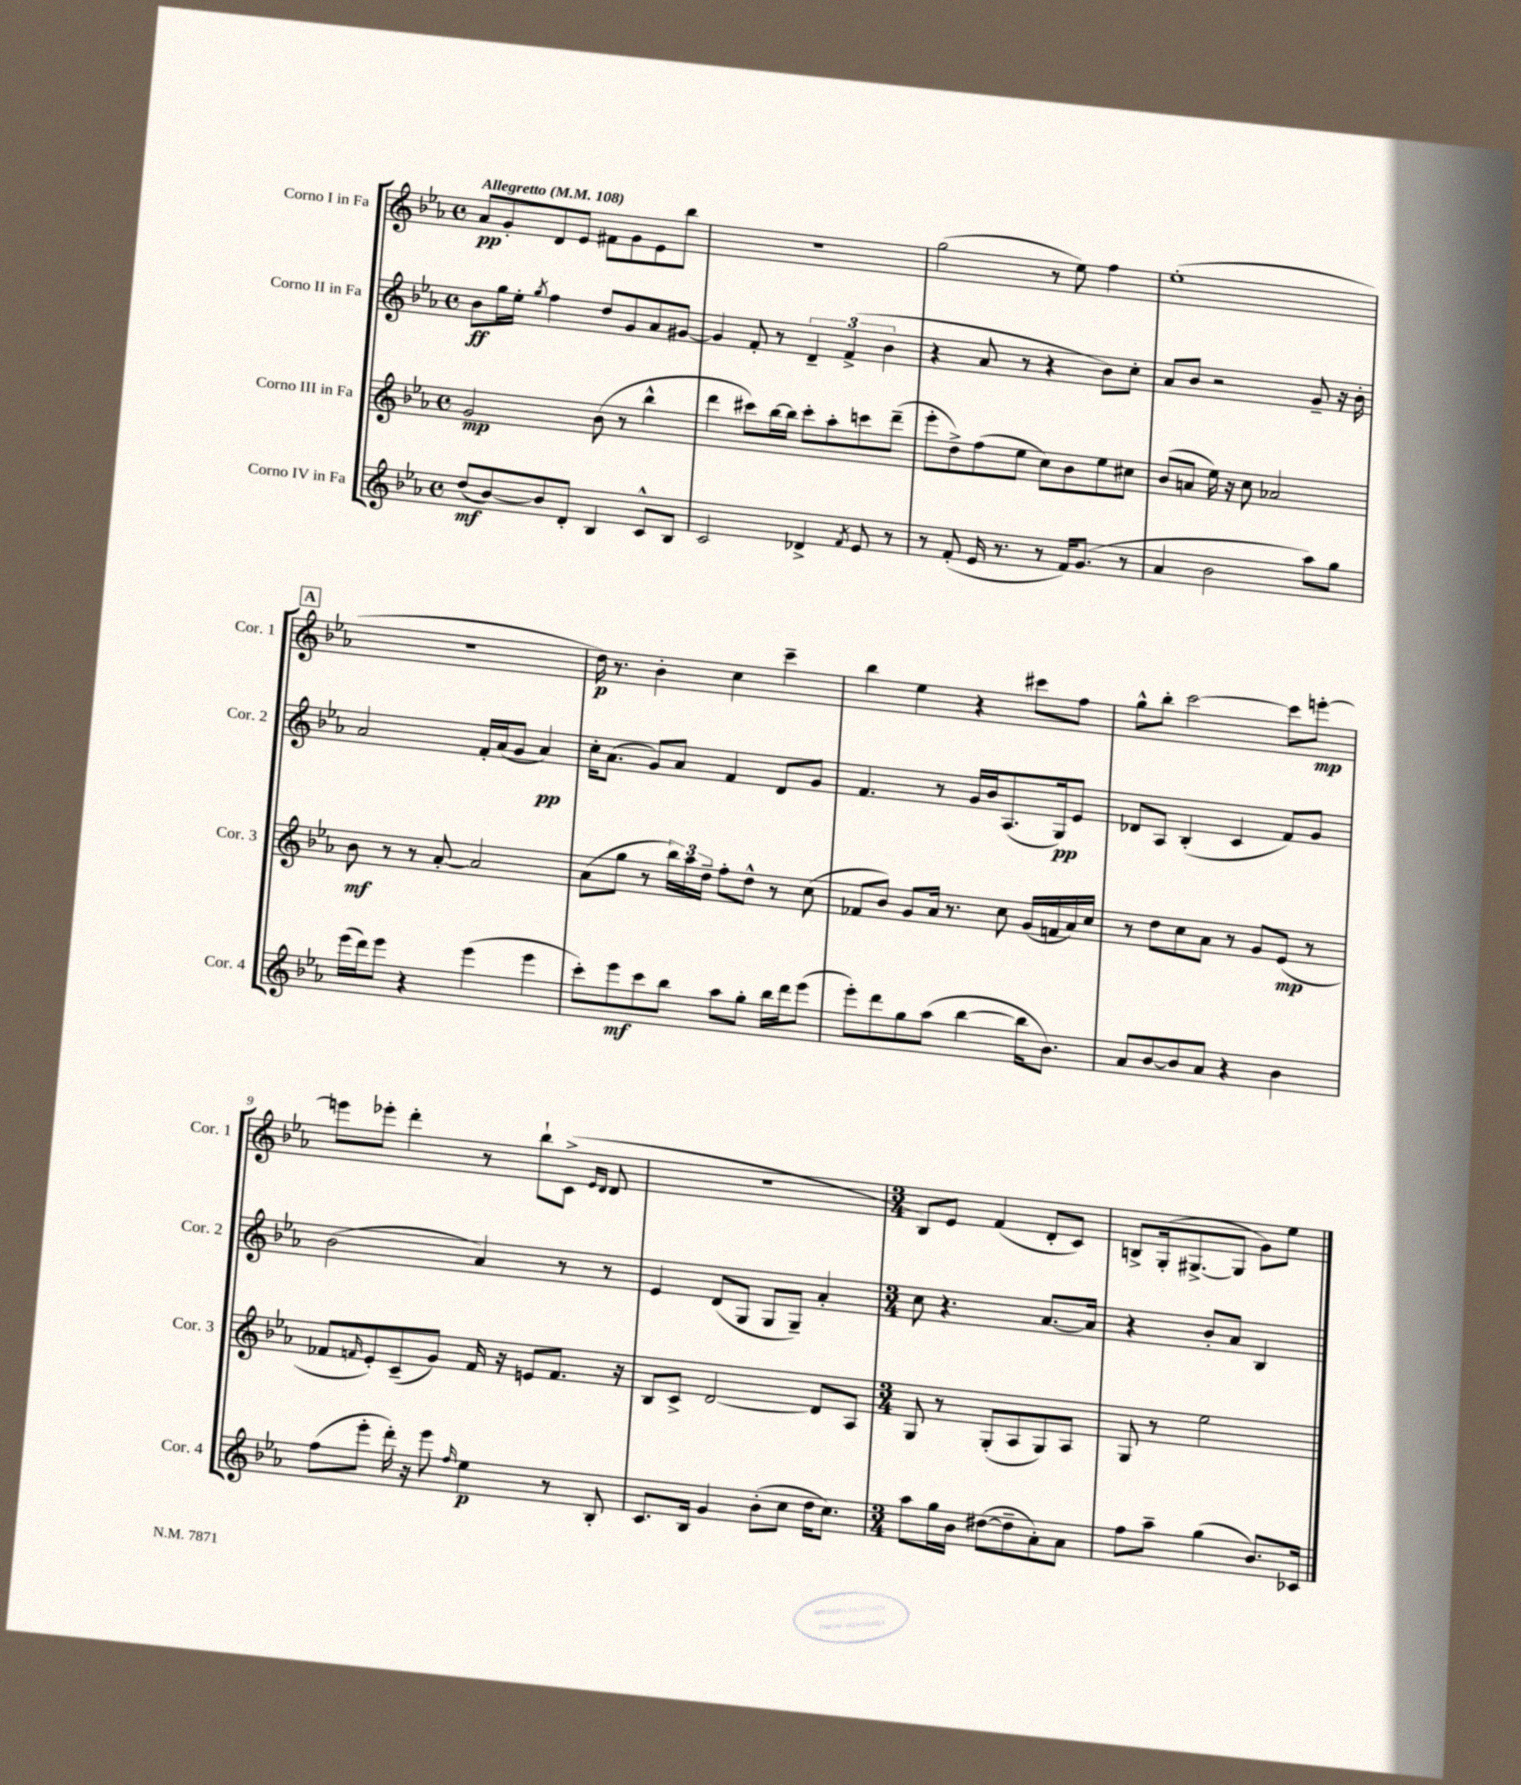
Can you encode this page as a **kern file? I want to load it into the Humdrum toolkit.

**kern	**kern	**kern	**kern
*staff4	*staff3	*staff2	*staff1
*clefG2	*clefG2	*clefG2	*clefG2
*k[b-e-a-]	*k[b-e-a-]	*k[b-e-a-]	*k[b-e-a-]
*M4/4	*M4/4	*M4/4	*M4/4
*met(c)	*met(c)	*met(c)	*met(c)
*MM108	*MM108	*MM108	*MM108
(8dd/L	2g/	8b-\L	8a-/L
[8b-/)	.	16gg\L	8g'/
.	.	16ee-'\JJ	.
.	.	8qgg/	.
8b-/]	.	4ff\	8d/
8d'/J	.	.	8e-/J
4B-/	(8b-\	8dd/L	8f#\L
.	8r	8g/	8g\
8c^^/L	4bb-^^\	8a-/	8e-\
8B-/J	.	[8g#/J	8bb-\J
=	=	=	=
2c/	4ddd\	4g#/]	1r
.	8ccc#\L)	8f'/	.
.	[16bb-\L	8r	.
.	16bb-\]JJ	.	.
4d-^/	8ccc#'\L	6d~/	.
.	8aa-'\	.	.
.	.	(6f^/	.
8qf/	.	.	.
8e-/	8ccc\	.	.
.	.	6b-\	.
8r	(8ddd~\J	.	.
=	=	=	=
8r	8eee-'\L	4r	(2gg\
(8f'/	8dd^\)	.	.
16e-/	(8ff\	8a-/	.
8.r	.	.	.
.	8ee-\J	8r	.
8r	8cc\L)	4r	8r
16f/LK)	8b-\	.	8ee-\)
(8.g/J	.	.	.
.	8ee-\	8b-\L)	4ff\
8r	8cc#\J	8cc'\J	.
=	=	=	=
4a-/	(8b-/L	8a-/L	(1ee-'
.	8a/J	8b-/J	.
2b-\	16ee-\)	2r	.
.	16r	.	.
.	8cc\	.	.
.	2a-/	.	.
8aa-\L)	.	8g~/	.
8gg\J	.	16r	.
.	.	16b-'\	.
=	=	=	=
(16eee-\LL	8b-\	2a-/	1r
16ddd\J)	.	.	.
8eee-\J	8r	.	.
4r	8r	.	.
.	[8a-'/	.	.
(4eee-\	2a-/]	16f'/LL	.
.	.	(16a-/J	.
.	.	8g/J	.
4eee-\	.	4a-/)	.
=	=	=	=
8ccc'\L)	(8a-\L	16cc'\LK	16dd\)
.	.	(8.a-\J	8.r
8eee-\	8gg\J	.	.
8ccc\	8r	8g/L)	4b-'\
8bb-\J	24bb-\LL)	8a-/J	.
.	24aa-\	.	.
.	24dd~\JJ	.	.
8aa-\L	8ff'\L	4f/	4cc\
8gg'\J	8dd^^\J	.	.
16bb-\LL	8r	8d/L	4ccc~\
16ddd\J	.	.	.
(8eee-\J	(8cc\	8g/J	.
=	=	=	=
8eee-'\L)	8f-/L	4.f/	4bb-\
8ddd\	8b-/J)	.	.
8gg\	8g/L	.	4ee-\
(8aa-\J	16a-/Jk	8r	.
.	8.r	.	.
[4bb-\	.	16g/LL	4r
.	.	16b-/J	.
.	8cc\	(8.A-/	.
16bb-\]LK	(16g/LL	.	8ccc#\L
8.b-\J)	16f/	16G/k)	.
.	16a-/)	8e-/J	8ff\J
.	16cc/JJ	.	.
=	=	=	=
8a-/L	8r	8d-/L	8gg^^\L
[8b-/	8dd\L	8A-/J	8bb-'\J
8b-/]	8cc\	(4B-'/	[2ccc\
8a-/J	8a-\J	.	.
4r	8r	4c/	.
.	8g/L	.	.
4b-\	(8e-/J	8f/L)	8ccc\]L
.	8r	8g/J	[8eee'\J
=	=	=	=
(8ff\L	8f-/L	(2b-\	8eee\]L
.	16qqf/	.	.
8eee-'\J	8e-'/)	.	8eee-'\J
16ddd'\)	(8c~/	.	4ddd'\
16r	.	.	.
8eee-\	8g/J)	.	.
16qqff/	.	.	.
4ee-\	16f/	4a-/)	8r
.	16r	.	.
.	8e/L	.	8bb-`\L
8r	8.f/J	8r	(8c^\J
.	.	.	16qqe-/LL
.	.	.	16qqd/JJ
8B-'/	.	8r	8d/
.	16r	.	.
=	=	=	=
8.c/L	8B-/L	4e-/	1r
.	8c^/J	.	.
16B-/Jk	.	.	.
4g/	[2d/	(8d/L	.
.	.	8G/J	.
(8b-'\L	.	8G/L	.
8cc\J	.	8G~/J)	.
16dd\LK	8d/]L	4a-'/	.
8.cc\J)	.	.	.
.	8A-/J	.	.
=	=	=	=
*M3/4	*M3/4	*M3/4	*M3/4
8aa-\L	8G/	8cc\	8B-/L)
16gg\L	8r	4.r	8e-/J
16b-\JJ	.	.	.
([8dd#\L	(8G'/L	.	(4f/
8dd#~\]	8A-/	.	.
8a-'\)	8G/)	[8.a-/L	8d'/L
8a-\J	8A-/J	.	8c/J)
.	.	16a-/]Jk	.
=	=	=	=
8ff\L	8G/	4r	8B^/L
8aa-~\J	8r	.	(16G'/k
.	.	.	[8.G#^/
(4gg\	2ee-\	8b-'/L	.
.	.	8a-/J	8G#/]J
8.b-/L)	.	4B-/	8g\L)
.	.	.	8ee-\J
16c-/Jk	.	.	.
==	==	==	==
*-	*-	*-	*-
